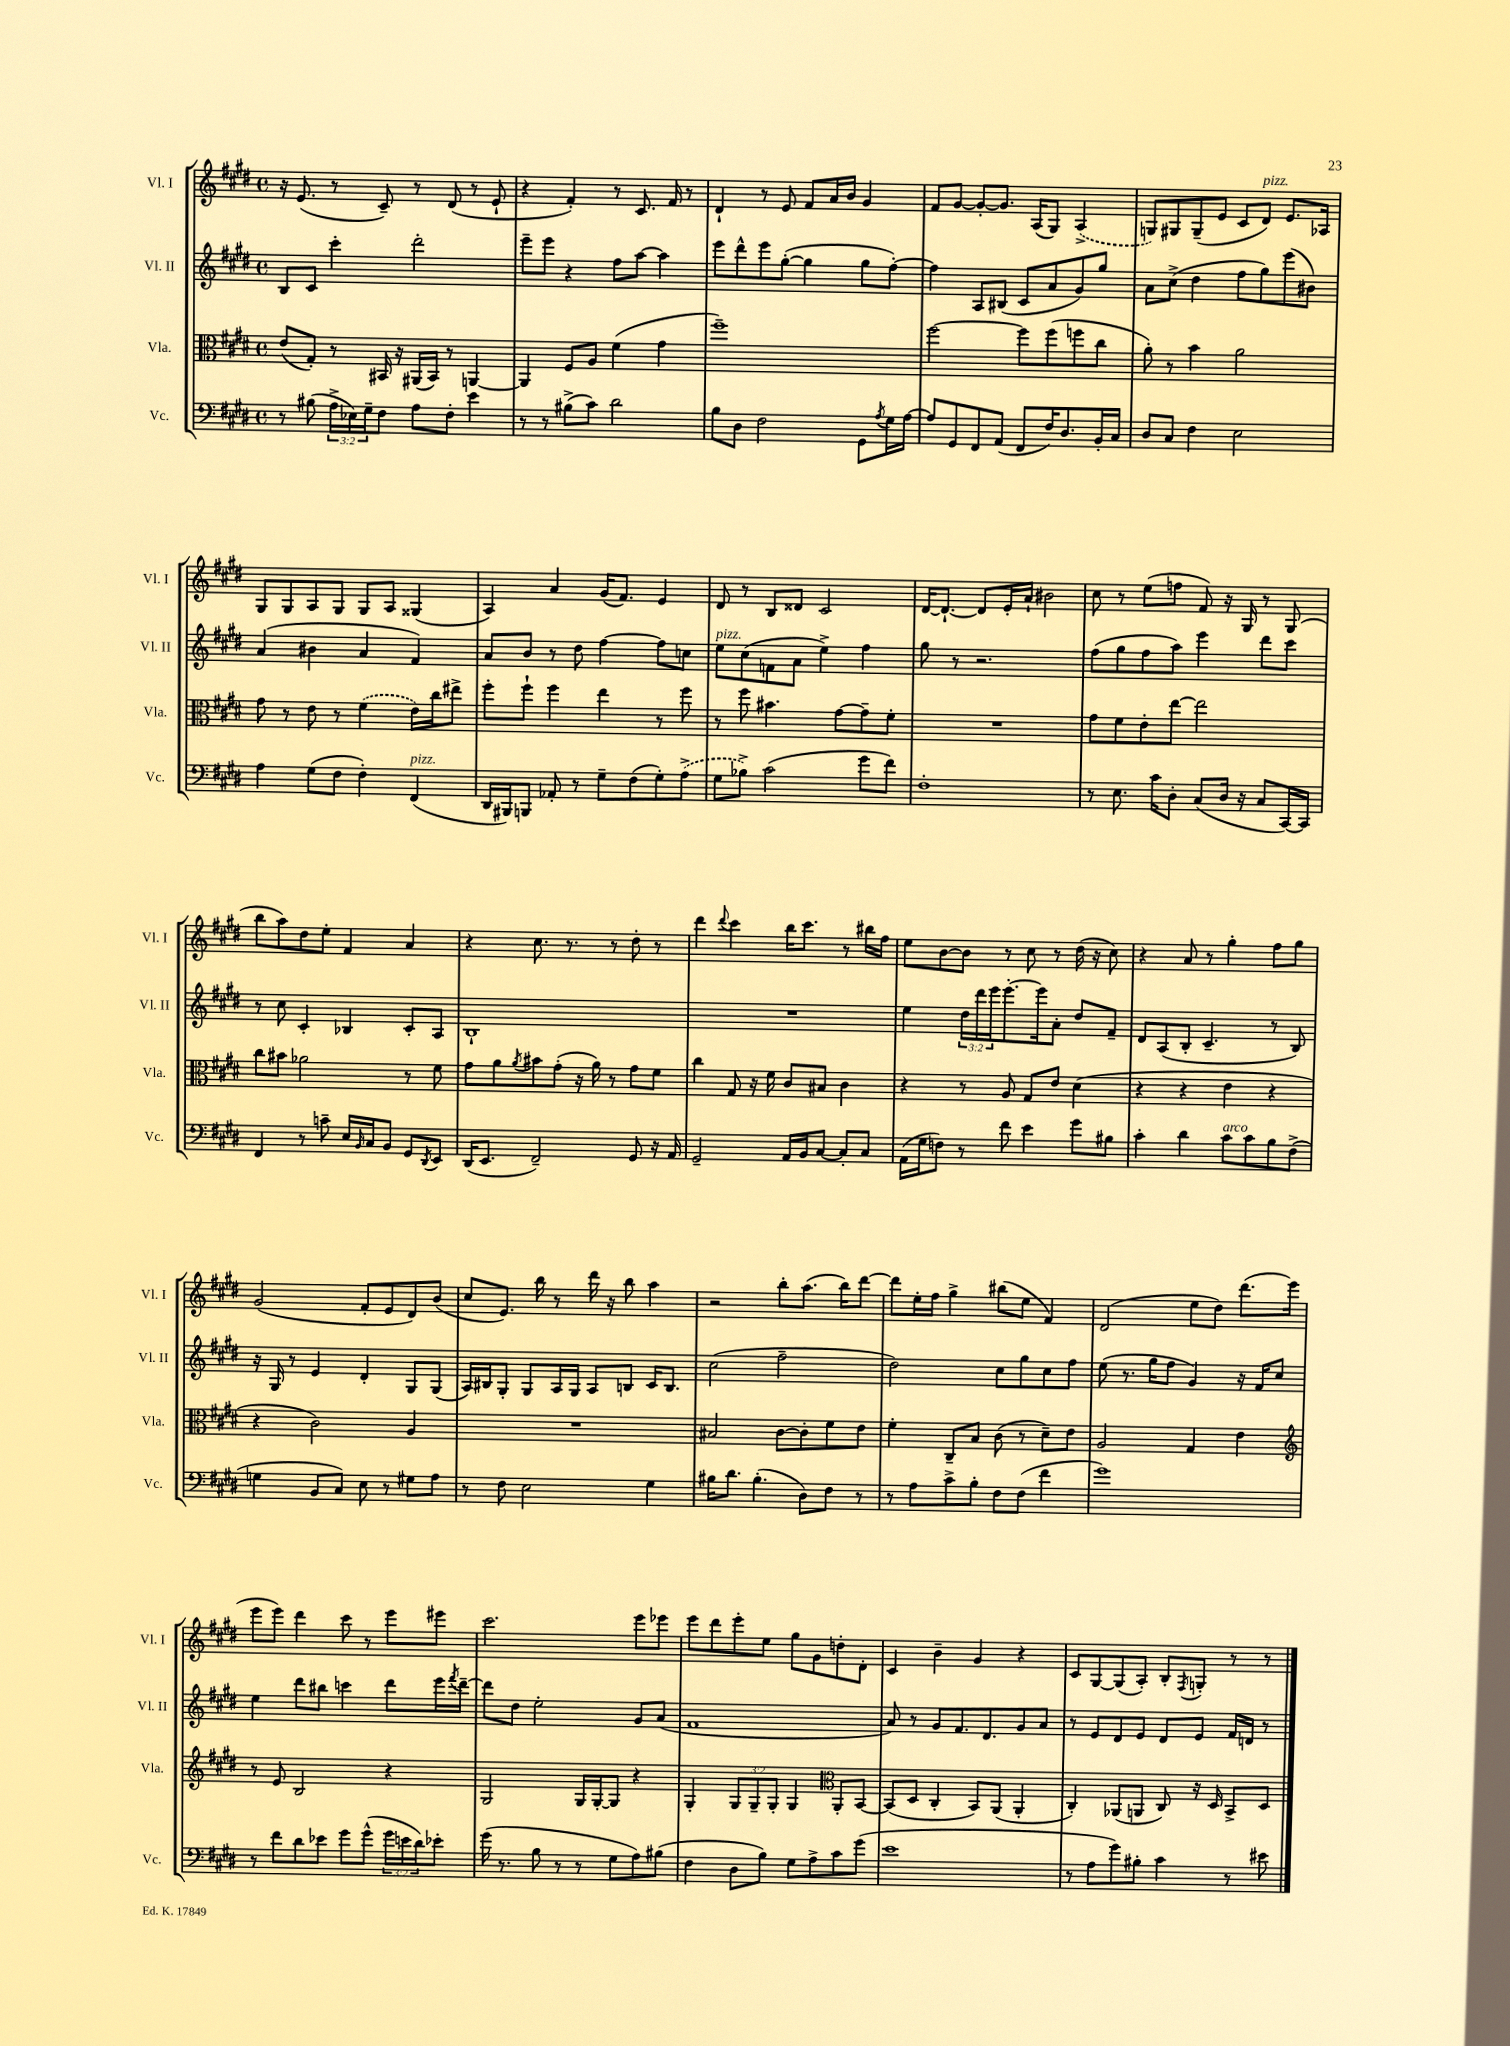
<<
\new StaffGroup <<
\new Staff = "s0" \with { instrumentName = "Vl. I" shortInstrumentName = "Vl. I" } {
    \clef treble \key e \major \defaultTimeSignature \time 4/4
    r16 e'8.( r8 cis'8--) r8 dis'8( r8 e'8-! |
    r4 fis'4-.) r8 cis'8. fis'16 r8 |
    dis'4-! r8 e'8 fis'8 a'16 b'16 gis'4 |
    fis'8 gis'8~ gis'8~-. gis'8. a16( gis8) \once \slurDashed a4->( |
    g8) gis8 gis8--( e'8 cis'8 dis'8^\markup { \italic "pizz." }) e'8. aes16 |
    gis8 gis8 a8 gis8 gis8 a8 gisis4( |
    a4) a'4 gis'16( fis'8.) e'4 |
    dis'8 r8 b8 disis'8 cis'2 |
    dis'16~ dis'8.~-! dis'8 e'16-. a'16-! bis'2 |
    cis''8 r8 e''8( f''8 fis'8) r16 gis16 r8 gis8( |
    b''8 a''8) dis''8 e''8-. fis'4 a'4 |
    r4 cis''8. r8. r8 dis''8-. r8 |
    dis'''4 \appoggiatura { dis'''8 } cis'''4 b''16 cis'''8. r8 bis''16 fis''16 |
    e''8 b'8~ b'8 r8 cis''8 r8 dis''16( r16 cis''8) |
    r4 a'8 r8 gis''4-. fis''8 gis''8 |
    gis'2( fis'8-. e'8 dis'8) b'8( |
    cis''8 e'8.) b''16 r8 dis'''16 r16 b''8 a''4 |
    r2 b''8-. a''8.( b''16) dis'''8~ |
    dis'''8 e''16-. fis''16 gis''4-> bis''8( e''8 fis'4) |
    dis'2( e''8 dis''8) dis'''8.( e'''16 |
    e'''8 e'''8) dis'''4 cis'''8 r8 e'''8 eis'''8 |
    cis'''2. e'''8 ees'''8 |
    e'''8 dis'''8 e'''8-. e''8 gis''8 gis'8 d''8-. dis'8-. |
    cis'4 b'4-- gis'4 r4 |
    cis'8 gis8~ gis8( a8-.) b8-. \acciaccatura { fis8 } g8-. r8 r8 \bar "|." |
}
\new Staff = "s1" \with { instrumentName = "Vl. II" shortInstrumentName = "Vl. II" } {
    \clef treble \key e \major \defaultTimeSignature \time 4/4 \override Staff.TupletNumber.text = #tuplet-number::calc-fraction-text
    b8 cis'8 cis'''4-. dis'''2-. |
    e'''8-- e'''8 r4 fis''8 a''8~ a''4 |
    e'''8 dis'''8-^ e'''8 gis''8~-.( gis''4 gis''8 fis''8~-.) |
    fis''4 a8 bis8( cis'8 a'8 gis'8) gis''8 |
    a'8 cis''8->( dis''4 fis''8 gis''8) e'''8( bis'8) |
    a'4( bis'4 a'4 fis'4) |
    a'8 b'8 r8 dis''8 fis''4~ fis''8 c''8 |
    e''8^\markup { \italic "pizz." } cis''8( f'8 a'8 e''4->) fis''4 |
    gis''8 r8 r2. |
    fis''8( gis''8 fis''8 a''8) e'''4 dis'''8 cis'''8 |
    r8 cis''8 cis'4-. bes4 cis'8-. a8 |
    b1-! |
    R1 |
    e''4 \tuplet 3/2 { dis''16 dis'''16 e'''16 } e'''8.~-. e'''16 a'8-. dis''8 fis'8-- |
    dis'8 a8( b8-. cis'4.-- r8 b8) |
    r16 gis16 r8 e'4 dis'4-. gis8 gis8( |
    a16) bis16 gis8-. gis8 a16 gis16 a8 b8 cis'16 b8. |
    cis''2( fis''2-- |
    dis''2) cis''8 gis''8 cis''8 fis''8 |
    e''8( r8. gis''16 fis''8 gis'4) r16 fis'16 cis''8 |
    e''4 dis'''8 bis''8 c'''4 dis'''8 e'''16 \acciaccatura { fis'''8 } dis'''16~-- |
    dis'''8 dis''8 e''2-. gis'8 a'8( |
    fis'1 |
    a'8) r8 gis'8 fis'8. dis'8. gis'8 a'8 |
    r8 e'8 dis'8 e'8 dis'8 e'8 fis'16 d'16 r8 \bar "|." |
}
\new Staff = "s2" \with { instrumentName = "Vla." shortInstrumentName = "Vla." } {
    \clef alto \key e \major \defaultTimeSignature \time 4/4 \override Staff.TupletNumber.text = #tuplet-number::calc-fraction-text
    e'8( gis8-.) r8 bis,16 r16 ais,16( bis,16) r8 a,4~ |
    a,4 fis8 a8 fis'4( gis'4 |
    fis''1--) |
    fis''2~ fis''8 fis''8( f''8 cis''8 |
    a'8-.) r8 b'4 a'2 |
    gis'8 r8 e'8 r8 \once \slurDashed fis'4( e'16) cis''16 eis''8-> |
    fis''8-. fis''8-! fis''4 e''4 r8 fis''8 |
    r8 fis''8 bis'4. gis'8~ gis'8-- fis'8-. |
    R1 |
    gis'8 fis'8 e'8-. e''8~ e''2 |
    cis''8 bis'8 aes'2 r8 fis'8 |
    gis'8 a'8 \acciaccatura { a'8 } bis'8 gis'8-.( r16 a'16) r8 gis'8 fis'8 |
    cis''4 gis8 r16 fis'16 cis'8 bis8 cis'4 |
    r4 r8 a8 gis8 e'8 dis'4( |
    r4 r4 e'4 r4 |
    r4 cis'2) a4 |
    R1 |
    bis2 cis'8~ cis'8-. fis'8 e'8 |
    fis'4-. cis8-- b8 cis'8( r8 dis'8--) e'8 |
    a2 gis4 e'4 |
    \clef treble r8 e'8 b2 r4 |
    gis2 gis16 gis16~-. gis8 r4 |
    gis4-. \tuplet 3/2 { gis8 gis8-- gis8-. } gis4 \clef alto a,8-. b,8~ |
    b,8( dis8 cis4-. b,8) a,8( a,4-. |
    cis4-.) aes,8( a,8 cis8) r16 dis16 b,8-> dis8 \bar "|." |
}
\new Staff = "s3" \with { instrumentName = "Vc." shortInstrumentName = "Vc." } {
    \clef bass \key e \major \defaultTimeSignature \time 4/4 \override Staff.TupletNumber.text = #tuplet-number::calc-fraction-text
    r8 bis8( \tuplet 3/2 { a16-> ees16) gis16-- } fis8 a8 fis8-. e'4 |
    r8 r8 bis8->( cis'8) dis'2 |
    b8 dis8 fis2 gis,8 \acciaccatura { a8 } gis16 a16~ |
    a8 gis,8 fis,8 a,8( fis,8 fis16) dis8. b,16-. cis16 |
    dis8 cis8 fis4 e2 |
    a4 gis8( fis8 fis4-.) fis,4^\markup { \italic "pizz." }( |
    dis,16 bis,,16) b,,8 aes,8-. r8 gis8-- fis8( gis8-.) \once \slurDashed a8->( |
    gis8 bes8->) cis'2( gis'8 fis'8) |
    fis1-. |
    r8 e8. cis'16 dis8-. cis8( dis16 r16 cis8 cis,16~) cis,16 |
    fis,4 r8 c'8-- e16 \grace { b,16 } cis16 b,8 gis,8 \acciaccatura { dis,8 } e,8 |
    dis,16( e,8. fis,2--) gis,8 r16 a,16 |
    gis,2-- a,16 b,16 cis8~ cis8-. cis8 |
    a,16( gis16 f8) r8 fis'8 e'4 gis'8 bis8 |
    cis'4-. dis'4 cis'8^\markup { \italic "arco" } cis'8 b8 fis8->( |
    g4 b,8 cis8) e8 r8 gis8 a8 |
    r8 fis8 e2 gis4 |
    bis16 dis'8. bis4.-.( dis8) fis8 r8 |
    r8 a8 cis'8-> b8-. fis8 fis8( fis'4 |
    gis'1) |
    r8 fis'8 dis'8 ees'8 gis'8 gis'8-^( \tuplet 3/2 { gis'16 e'16 dis'16) } ees'8-. |
    gis'16( r8. b8 r8 r8 gis8 a8) bis8( |
    fis4 dis8 b8) gis8 a8-> cis'8 gis'8( |
    e'1 |
    r8 a8 gis'8) bis8-. cis'4 r8 eis'8 \bar "|." |
}
>>
>>
\layout { \context { \Score \remove "Bar_number_engraver" } }
